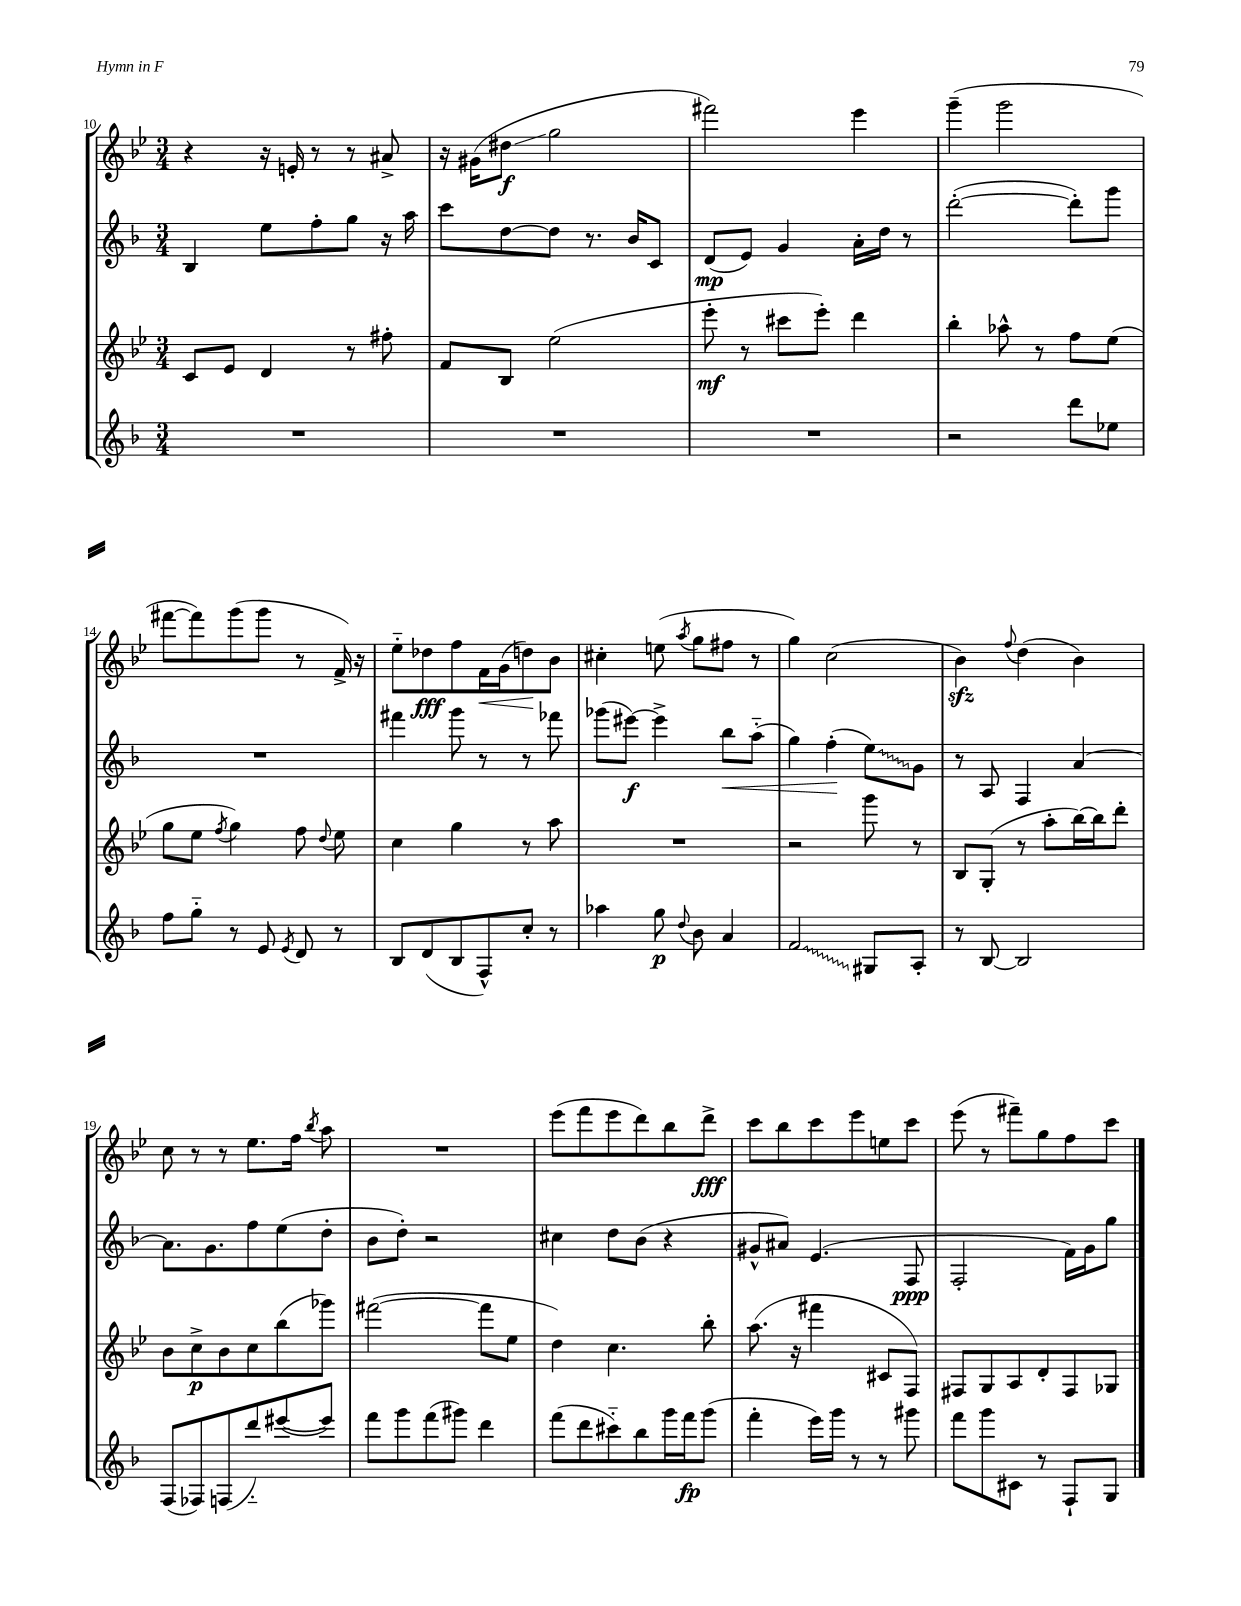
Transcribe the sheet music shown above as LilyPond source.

<<
\new StaffGroup <<
\new Staff = "s0" {
    \clef treble \key bes \major \numericTimeSignature \time 3/4
    \autoBeamOff r4 r16 e'16-. r8 r8 ais'8-> |
    r16 gis'16[( dis''8]\glissando\f g''2 |
    fis'''2) ees'''4 |
    g'''4--( g'''2 |
    fis'''8[~ fis'''8) g'''8( g'''8] r8 f'16->) r16 |
    ees''8[-_ des''8\fff f''8 f'16\< g'16( d''8\!) bes'8] |
    cis''4-. e''8( \acciaccatura { a''8 } g''8[ fis''8] r8 |
    g''4) c''2( |
    bes'4\sfz) \appoggiatura { f''8 } d''4( bes'4) |
    c''8 r8 r8 ees''8.[ f''16] \acciaccatura { bes''8 } a''8 |
    R2. |
    ees'''8[( f'''8 ees'''8 d'''8) bes''8 d'''8]->\fff |
    c'''8[ bes''8 c'''8 ees'''8 e''8 c'''8] |
    ees'''8( r8 fis'''8[--) g''8 f''8 c'''8] \bar "|." |
}
\new Staff = "s1" {
    \clef treble \key f \major \numericTimeSignature \time 3/4
    \autoBeamOff bes4 e''8[ f''8-. g''8] r16 a''16 |
    c'''8[ d''8~ d''8] r8. bes'16[ c'8] |
    d'8[\mp( e'8]) g'4 a'16[-. d''16] r8 |
    d'''2~-.( d'''8[-.) g'''8] |
    R2. |
    fis'''4 g'''8 r8 r8 fes'''8 |
    ges'''8[( eis'''8]~\f) eis'''4-> bes''8[\< a''8]-_( |
    g''4) f''4-.\!( \once \override Glissando.style = #'zigzag e''8[\glissando) g'8] |
    r8 a8 f4 a'4~ |
    a'8.[ g'8. f''8 e''8( d''8]-. |
    bes'8[ d''8]-.) r2 |
    cis''4 d''8[ bes'8]( r4 |
    gis'8[-^ ais'8]) e'4.( f8\ppp |
    f2-. f'16[) g'16 g''8] \bar "|." |
}
\new Staff = "s2" {
    \clef treble \key bes \major \numericTimeSignature \time 3/4
    \autoBeamOff c'8[ ees'8] d'4 r8 fis''8-. |
    f'8[ bes8] ees''2( |
    ees'''8-.\mf r8 cis'''8[ ees'''8]-.) d'''4 |
    bes''4-. aes''8-^ r8 f''8[ ees''8]( |
    g''8[ ees''8] \acciaccatura { f''8 } g''4) f''8 \appoggiatura { d''8 } ees''8 |
    c''4 g''4 r8 a''8 |
    R2. |
    r2 g'''8 r8 |
    bes8[ g8]-.( r8 a''8[-. bes''16~) bes''16 d'''8]-. |
    bes'8[ c''8->\p bes'8 c''8 bes''8( ges'''8]) |
    fis'''2~( fis'''8[ ees''8] |
    d''4) c''4. bes''8-. |
    a''8.( r16 fis'''4 cis'8[ f8]) |
    fis8[ g8 a8 d'8-. fis8 ges8] \bar "|." |
}
\new Staff = "s3" {
    \clef treble \key f \major \numericTimeSignature \time 3/4
    \autoBeamOff R2. |
    R2. |
    R2. |
    r2 d'''8[ ees''8] |
    f''8[ g''8]-_ r8 e'8 \acciaccatura { e'8 } d'8 r8 |
    bes8[ d'8( bes8 f8-^) c''8]-. r8 |
    aes''4 g''8\p \appoggiatura { d''8 } bes'8 a'4 |
    \once \override Glissando.style = #'zigzag f'2\glissando gis8[ a8]-. |
    r8 bes8~ bes2 |
    f8[( fes8) f8( d'''8-_) eis'''8~( eis'''8]) |
    f'''8[ g'''8 f'''8( gis'''8]) d'''4 |
    f'''8[( d'''8 cis'''8-_) bes''8 g'''16 f'''16\fp g'''8]( |
    f'''4-. e'''16[) g'''16] r8 r8 gis'''8 |
    f'''8[ g'''8 cis'8] r8 f8[-! g8] \bar "|." |
}
>>
>>
\layout { \context { \Score currentBarNumber = #10 } }
